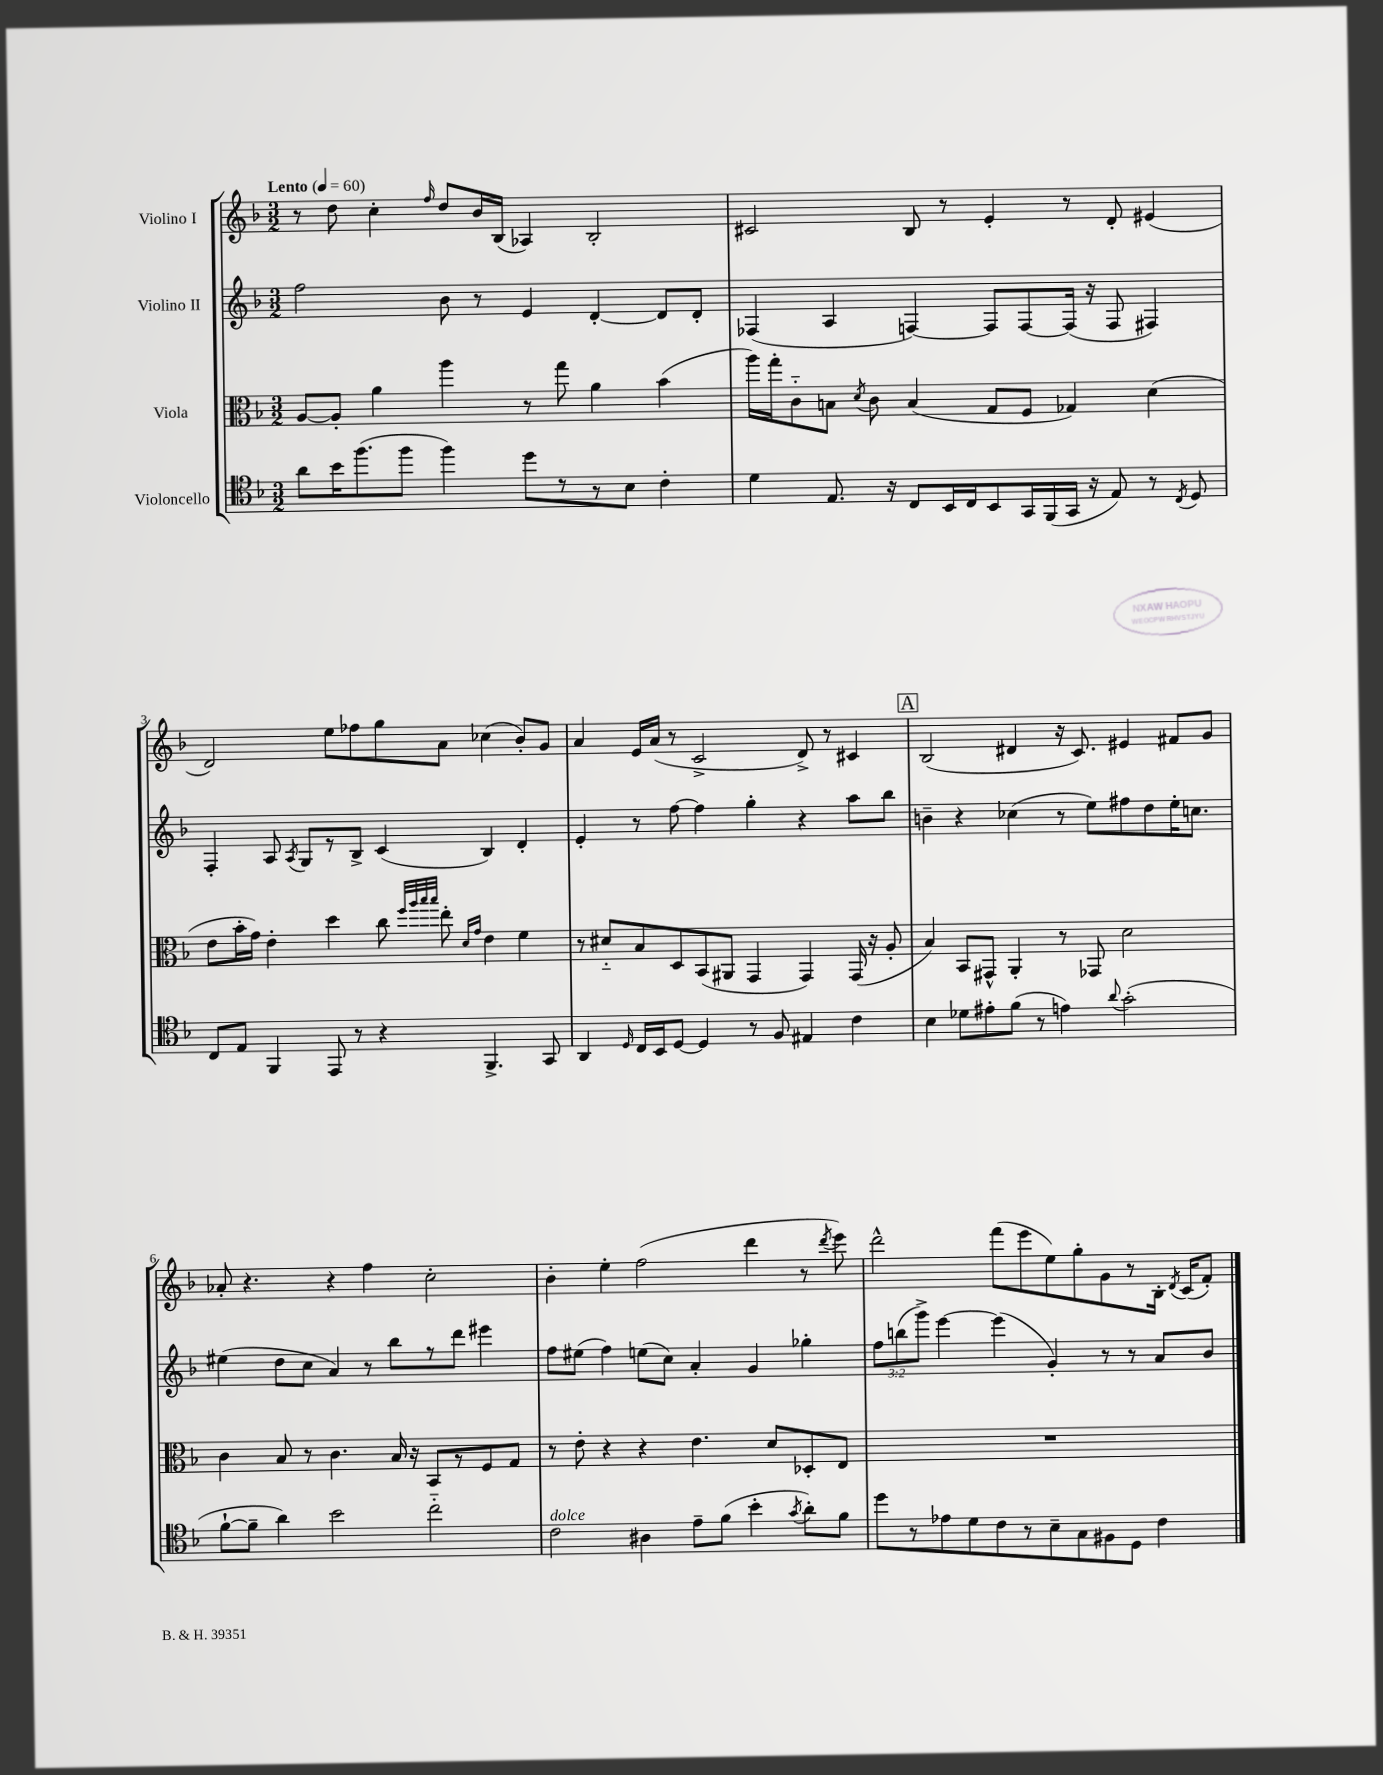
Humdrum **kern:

**kern	**kern	**kern	**kern
*part4	*part3	*part2	*part1
*staff4	*staff3	*staff2	*staff1
*I"Violoncello	*I"Viola	*I"Violino II	*I"Violino I
*clefC4	*clefC3	*clefG2	*clefG2
*k[b-]	*k[b-]	*k[b-]	*k[b-]
*M3/2	*M3/2	*M3/2	*M3/2
*MM60	*MM60	*MM60	*MM60
=1	=1	=1	=1
!	!	!	!LO:TX:a:B:t=Lento
8a\L	[8A/L	2ff\	8r
16b-\K	8A'/J]	.	8dd\
(8.ff\	.	.	.
.	4a\	.	4cc'\
8ff\J	.	.	.
.	.	.	16qqff/
4ff\)	4aa\	8b-\	8dd/L
.	.	8r	16b-/L
.	.	.	(16B-/JJ
8dd\L	8r	4e/	4A-X/)
8r	8gg\	.	.
8r	4a\	[4d'/	2B-'/
8B-\J	.	.	.
4c'\	(4b-\	8d/L]	.
.	.	8d'/J	.
=2	=2	=2	=2
4d\	16aa\LL)	(4F-X/	2c#X/
.	16gg'\J	.	.
.	8c\	.	.
8.E/	8Bn\J	4A/	.
.	8qd/	.	.
.	8c\	.	.
16r	.	.	.
8C/L	(4B/	[4Fn/)	8B-/
16BB-/L	.	.	8r
16C/J	.	.	.
8BB-/	8G/L	8F/L]	4e'/
16GG/L	8F/J	[8F/	.
(16FF/	.	.	.
16GG/JJ	4G-X/)	(16F/Jk]	8r
16r	.	16r	.
8E/)	.	8F/	8d'/
8r	(4d\	4F#X/)	(4e#X/
8qC/	.	.	.
8D/	.	.	.
!!LO:LB:g=z
=3	=3	=3	=3
8C/L	8e\L	4F'/	2d/)
8E/J	16b-'\L	.	.
.	16g\JJ)	.	.
4FF/	4e'\	8A/	.
.	.	8qA/	.
.	.	8G/L	.
8EE/	4dd\	8r	8ee\L
8r	.	8B-^/J	8ff-X\
4r	8cc\	(4c/	8gg\
.	32qqff/LLL	.	.
.	32qqaa/	.	.
.	32qqbb-/	.	.
.	32qqbb-/JJJ	.	.
.	8ee'\	.	8a\J
.	16qqd/LL	.	.
.	16qqg/JJ	.	.
4.FF^/	4e\	4B-/)	(4cc-X\
.	4f\	4d'/	8b-'/L)
8GG/	.	.	8g/J
=4	=4	=4	=4
4AA/	8r	4e'/	4a/
.	8d#X/L	.	.
16qqD/	.	.	.
16C/LL	8B-/	8r	16e/LL
16BB-/J	.	.	(16a/JJ
[8D/J	8D/	[8ff\	8r
4D/]	(8BB-/	4ff\]	2c^/
.	8AA#X/J	.	.
8r	4GG/	4gg'\	.
8F/	.	.	.
4E#X/	4GG/)	4r	8d^/)
.	.	.	8r
4c\	(16GG/	8aa\L	4c#X/
.	16r	.	.
.	8A'/	8bb-\J	.
!!LO:REH:place=s1:t=A
=5	=5	=5	=5
4B-\	4B-/)	4bn~\	(2B-/
8d-X\L	8BB-/L	4r	.
8e#X'\	8GG#X^^/J	.	.
(8f\J	4AA'/	(4cc-X\	4d#X/
8r	.	.	.
4en\)	8r	8r	16r
.	.	.	8.c/)
.	8GG-X/	8ee\L)	.
8qqa/	.	.	.
(2g'\	2d\	8ff#X\	4e#X/
.	.	8dd\	.
.	.	16ee'\K	8f#X/L
.	.	8.ccn\J	.
.	.	.	8g/J
!!LO:LB:g=z
=6	=6	=6	=6
[8f`\L	4c\	(4ee#X\	8a-X'/
8f~\J]	.	.	4.r
4a\)	8B-/	8dd\L	.
.	8r	8cc\J	.
2b-\	4.c\	4a/)	4r
.	.	8r	4ff\
.	16B-/	8bb-\L	.
.	16r	.	.
2cc\	8BB-/L	8r	2cc'\
.	8r	8ddd\J	.
.	8F/	4eee#X\	.
.	8G/J	.	.
=7	=7	=7	=7
!LO:TX:a:i:t=dolce	!	!	!
2c\	8r	8ff\L	4b-'\
.	8e'\	(8ee#X\J	.
.	4r	4ff\)	4ee'\
4A#X\	4r	(8een\L	(2ff\
.	.	8cc\J)	.
8e~\L	4.e\	4a'/	.
(8f\J	.	.	.
4b-'\	.	4g/	4ddd\
.	8d/L	.	.
8qg/	.	.	.
8a'\L)	8D-X'/	4gg-X'\	8r
.	.	.	8qddd/
8f\J	8E/J	.	8eee\)
=8	=8	=8	=8
8dd\L	1.r	12ff\L	2ddd^^\
.	.	(12bbn\	.
8r	.	.	.
.	.	12ggg^\J)	.
8e-X\	.	[4eee\	.
8d\	.	.	.
8c\	.	(4eee\]	(8fff\L
8r	.	.	8eee\
8B-~\	.	4g'/)	8ee\)
8G\	.	.	8gg'\
8F#X\	.	8r	8g\
8D\J	.	8r	8r
4c\	.	8a/L	16B-'\Jk
.	.	.	8qd/
.	.	.	(16c/KL
.	.	8b-/J	8f'/J)
==	==	==	==
*-	*-	*-	*-
